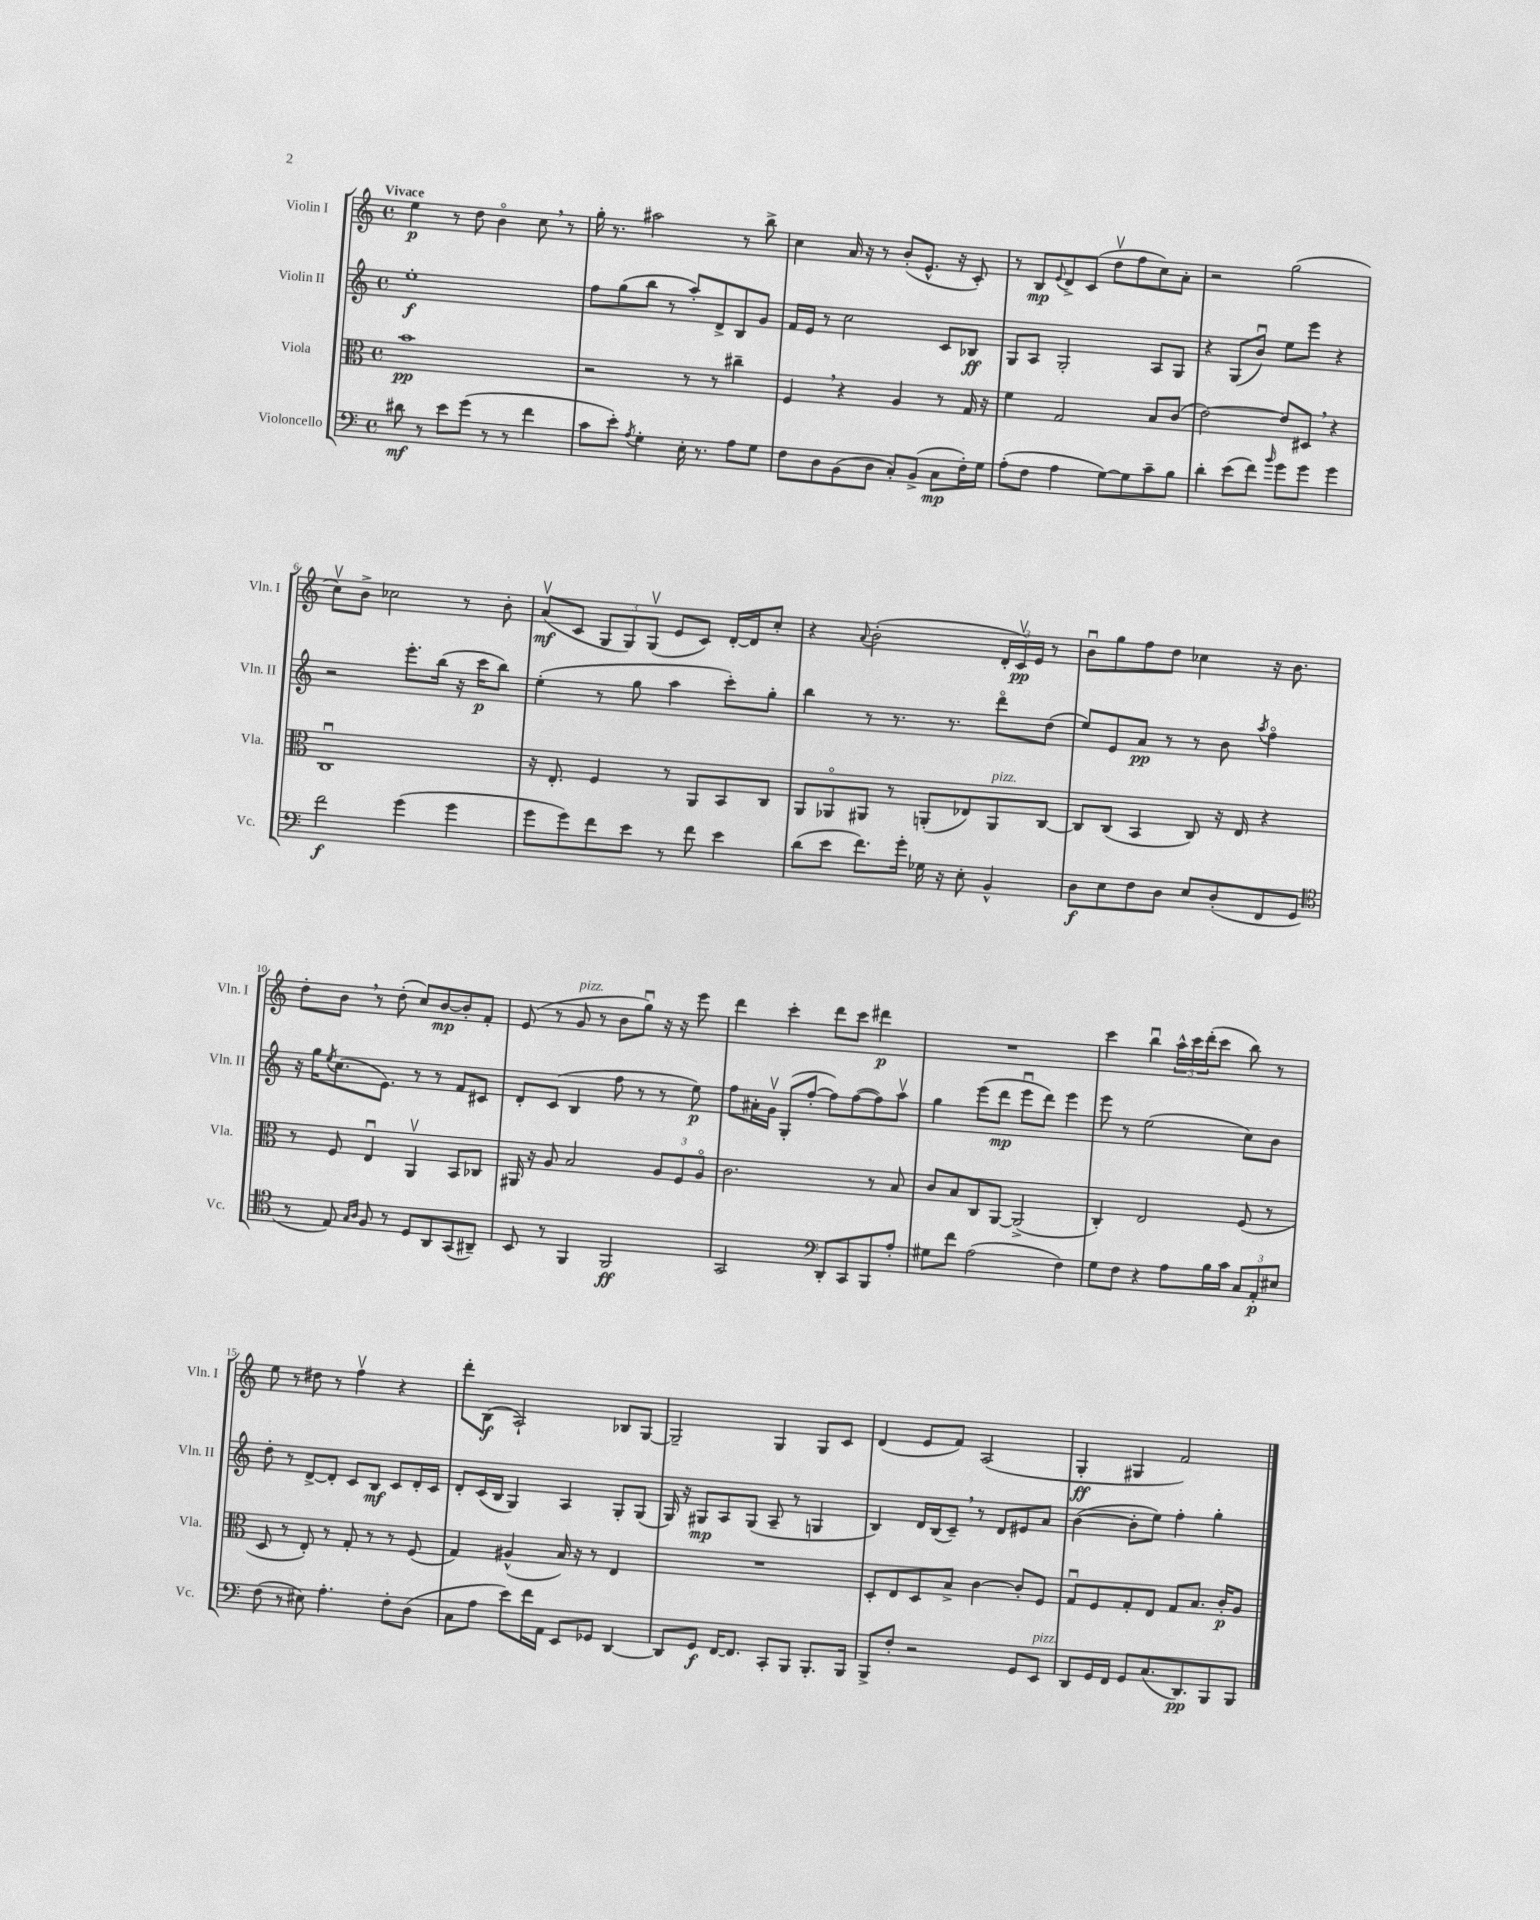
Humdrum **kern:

**kern	**kern	**kern	**kern
*staff4	*staff3	*staff2	*staff1
*clefF4	*clefC3	*clefG2	*clefG2
*k[]	*k[]	*k[]	*k[]
*M4/4	*M4/4	*M4/4	*M4/4
*met(c)	*met(c)	*met(c)	*met(c)
8d#	1b	1ee'	4ee
8r	.	.	.
8e	.	.	8r
(8g	.	.	8dd
8r	.	.	4bo
8r	.	.	.
4f	.	.	8cc
.	.	.	8r
=	=	=	=
8c	2r	8ff	16gg'
.	.	.	8.r
8e')	.	(8gg	.
8qA	.	.	.
4G'	.	8bb	2aa#
.	.	8r	.
16E'	8r	8aa')	.
8.r	.	.	.
.	8r	8d^	.
8A	4cc#~	8B	8r
8G	.	8g	8bb^
=	=	=	=
8F	4F	16f	4cc
.	.	16e	.
8D	.	8r	.
(8BB	4r	2cc	16a
.	.	.	16r
8D	.	.	8r
8C')	4A	.	(8b'
(8BB^	.	.	8.e^^
8C	8r	8c	.
.	.	.	16r
16F')	16G	8B-	8c')
16G	16r	.	.
=	=	=	=
(8A'	4f	8G	8r
8F	.	8A	8B
.	.	.	8qqe
4A	2G	2G'	8d^
.	.	.	(8c
[8G)	.	.	8ddv
8G]	.	.	8ff
8c~	8B	8A	8cc)
8B	(8c	8G	8a'
=	=	=	=
4d'	[2e)	4r	2r
(8e	.	(8G	.
8f)	.	8bu)	.
16qqb	.	.	.
8g	8e]	8ee	(2gg
8g	8D#	8eee	.
4g	4r	4r	.
=	=	=	=
2f	1Cu	2r	8ccv)
.	.	.	8b^
.	.	.	2cc-
(4g	.	8.eee'	.
.	.	(16bb	.
4g	.	16r	8r
.	.	16ccc	.
.	.	8bb)	8b'
=	=	=	=
8g	16r	(4ee'	(8av
.	8.E'	.	.
8g)	.	.	8c
8f	4F	8r	12G
.	.	.	12G)
8e	.	8gg	.
.	.	.	(12Gv
8r	8r	4aa	8e
8f	8AA	.	8c)
4e	8BB	8ccc')	[16d'
.	.	.	16d]
.	8C	8gg'	8cc'
=	=	=	=
(8d	8AA	4bb	4r
8e	8AA-o	.	.
.	.	.	8qqa
8.f)	8AA#	8r	(2b'
.	8r	8.r	.
16g'	.	.	.
16G-	(8AA'	.	.
16r	.	8.r	.
8E'	8E-)	.	.
4BB^^	8AA	8dddo	24d'
.	.	.	24cv)
.	.	.	24e
.	[8C	(8dd	8r
=	=	=	=
8D	8C]	8ee)	8bu
8E	(8C	8e	8gg
8F	4BB	8a	8ff
8D	.	8r	8dd
8E	8C)	8r	4cc-
(8D'	16r	8b	.
.	16E	.	.
.	.	8qaa	.
8FF	4r	4ffo	16r
.	.	.	8.b
8GG	.	.	.
=	=	=	=
*clefC4	*	*	*
8r	8r	16r	8dd'
.	.	16gg	.
.	.	8qee	.
8E)	8F	(8.cc	8b
16qqG	.	.	.
16qqA	.	.	.
8F	4Eu	.	8r
.	.	8.e)	.
8r	.	.	(8dd'
8D	4AAv	8r	8cc)
8AA	.	8r	[8b
(8GG	8BB	8f	8b']
8AA#~)	8C-	8c#	8f'
=	=	=	=
8BB	16AA#	8d'	(8e
.	16r	.	.
8r	8A	(8c	8r
4FF	2B	4B	8g
.	.	.	8r
2FF	.	8ff	8b
.	.	8r	8ggu)
.	12A	8r	16r
.	.	.	16r
.	12F	.	.
.	.	8ee)	8eee
.	12Ao	.	.
=	=	=	=
2GG	2.c	8ff	4ddd
.	.	16a#'	.
.	.	16gv	.
.	.	(8G'	4ccc'
.	.	[8ff'	.
*clefF4	*	*	*
8DD'	.	8ff])	8ddd
8CC	.	([8ff	8ccc
8BBB	8r	8ff])	4ddd#
8A'	8B	8aav	.
=	=	=	=
8G#	8c	4gg	1r
8f	8B	.	.
(2A	8C	(8eee	.
.	[8AA	8ddd	.
.	(2AA^]	8eeeu	.
.	.	8ddd)	.
4F)	.	4eee	.
=	=	=	=
8G	4C')	8eee	4ccc
8F	.	8r	.
4r	2E	(2ee	4bbu
8A	.	.	24aa^^
.	.	.	24ccc
.	.	.	(24ddd'
16B	.	.	8ccc
16c	.	.	.
12C	(8F	8cc)	8bb)
12AA'	.	.	.
.	8r	8b	8r
12E#	.	.	.
=	=	=	=
(8F	8D	8dd'	8ee
8r	8r	8r	8r
8E#)	8E')	[8d^	8dd#
4.A'	8r	8d']	8r
.	8G'	8c	4ffv
.	8r	8B	.
8F'	8r	8c	4r
(8D	(8F	16d'	.
.	.	16c	.
=	=	=	=
8C	4G)	8d'	8ddd'
8A	.	(16c	(8B
.	.	16B	.
8e)	(4A#^^	4G)	2A`)
16f	.	.	.
16AA	.	.	.
8EE	16B)	4A	.
.	16r	.	.
8GG-	8r	.	.
[4DD	4E	8G'	8B-
.	.	(8G	[8G
=	=	=	=
8DD]	1r	16G)	2G~]
.	.	16r	.
8GG	.	8G#	.
[16FF	.	8A	.
8.FF]	.	.	.
.	.	(8G#	.
8CC'	.	8A~	4G
8BBB	.	8r	.
8.BBB'	.	4G	8G
.	.	.	8c
16BBB	.	.	.
=	=	=	=
8BBB^	8D'	4B)	(4d
8F'	8E	.	.
2r	8D	16d	8e
.	.	(16B	.
.	8B^	8c~)	8f)
.	[4c	8r	(2A
.	.	8d	.
8GG	8c']	8e#	.
8EE	8F	8a	.
=	=	=	=
8DD	8Gu	([4b	4G'
16GG	8F	.	.
16FF	.	.	.
8GG	8G'	8b']	4G#
(8.C	8E	8ee)	.
.	8G	4ff'	2f)
8.DD)	.	.	.
.	8.B	.	.
8BBB	.	4gg'	.
.	16c'	.	.
8BBB	8A	.	.
==	==	==	==
*-	*-	*-	*-
